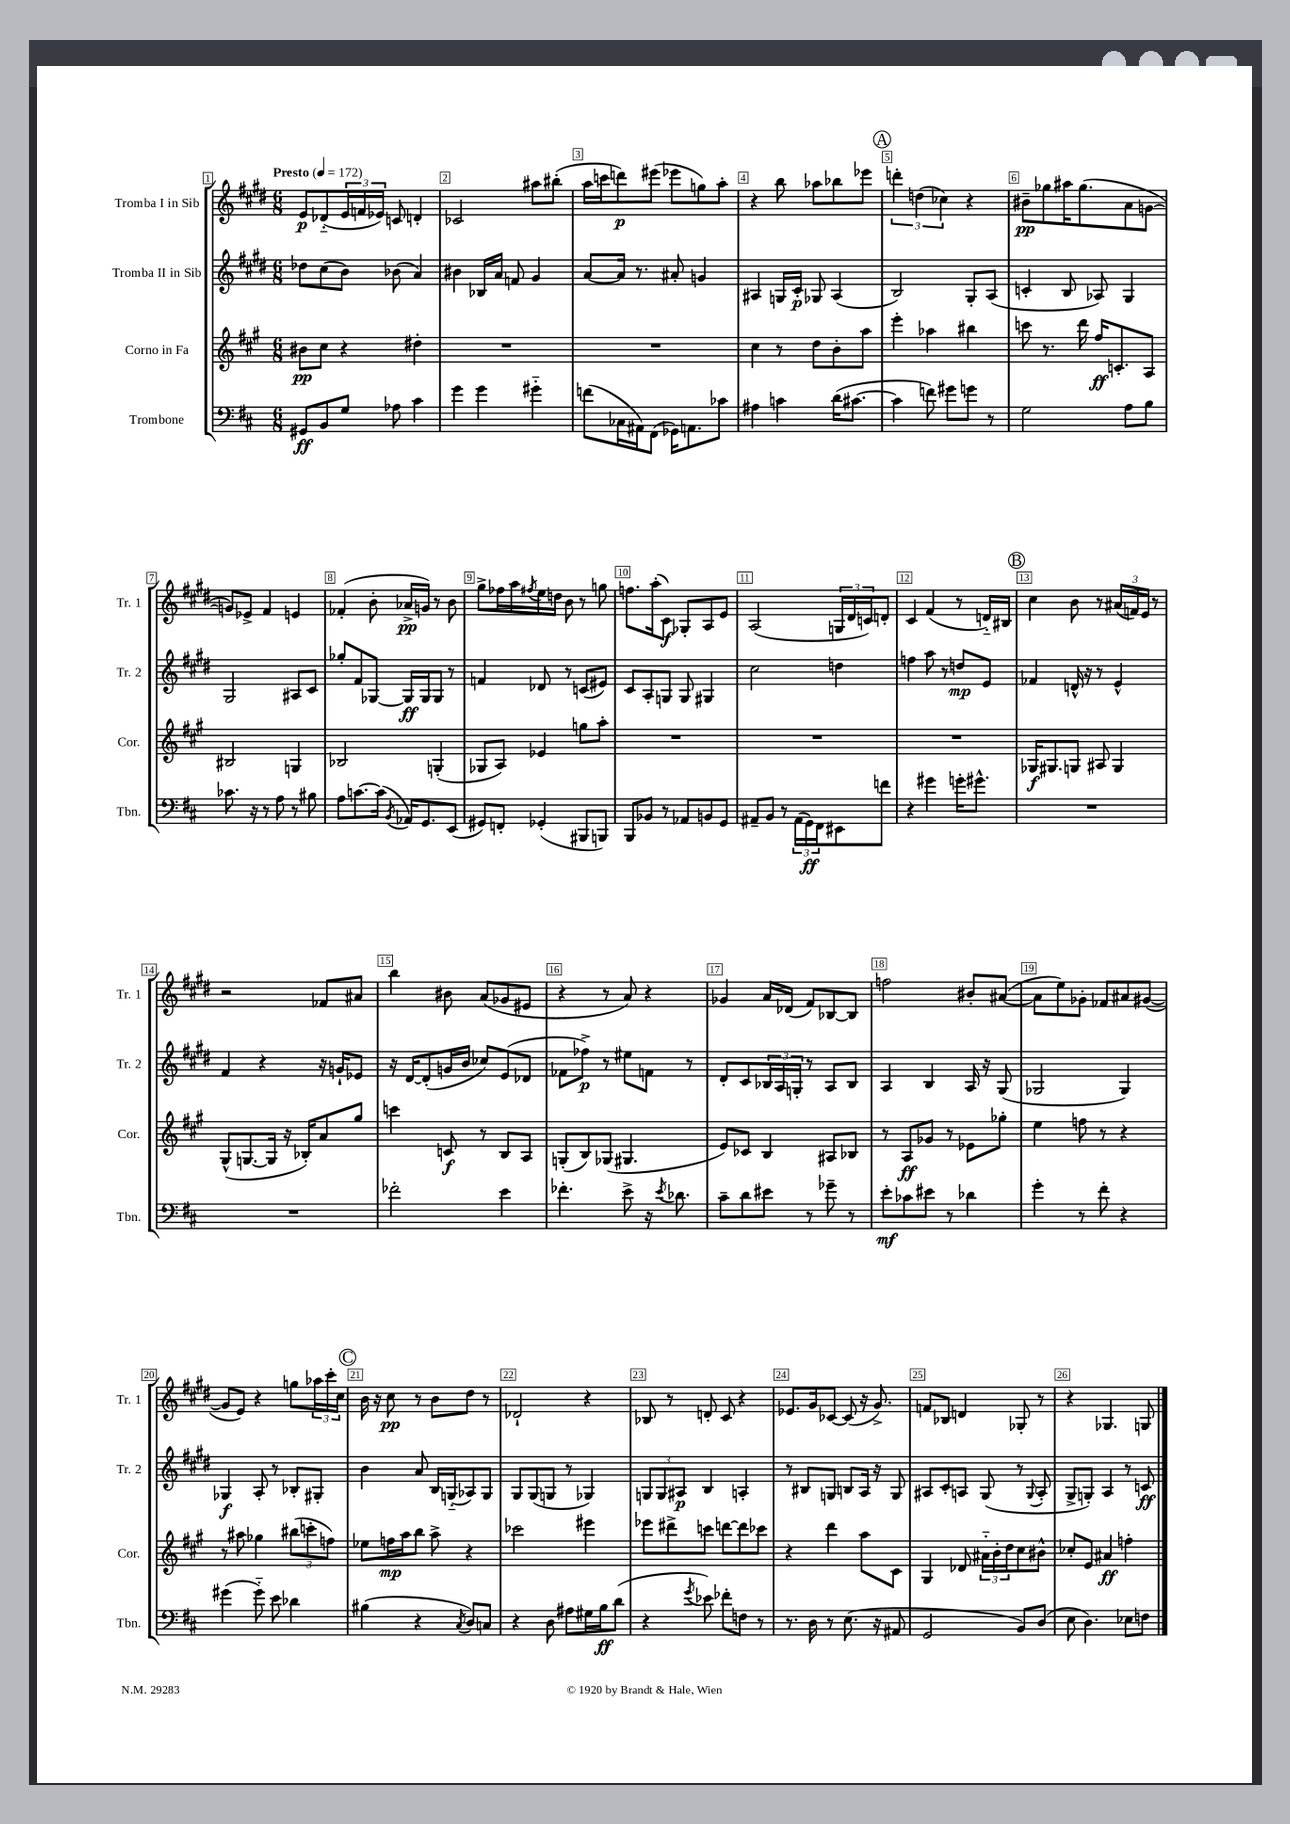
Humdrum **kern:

**kern	**dynam	**kern	**dynam	**kern	**dynam	**kern	**dynam
*part4	*part4	*part3	*part3	*part2	*part2	*part1	*part1
*staff4	*staff4	*staff3	*staff3	*staff2	*staff2	*staff1	*staff1
*I"Trombone	*	*I"Corno in Fa	*	*I"Tromba II in Sib	*	*I"Tromba I in Sib	*
*I'Tbn.	*	*I'Cor.	*	*I'Tr. 2	*	*I'Tr. 1	*
*clefF4	*	*clefG2	*	*clefG2	*	*clefG2	*
*k[f#c#]	*	*k[f#c#g#]	*	*k[f#c#g#d#]	*	*k[f#c#g#d#]	*
*M6/8	*	*M6/8	*	*M6/8	*	*M6/8	*
*MM172	*	*MM172	*	*MM172	*	*MM172	*
=1	=1	=1	=1	=1	=1	=1	=1
!	!	!	!	!	!	!LO:TX:a:B:t=Presto	!
8GG#X/L	ff	8b#X\L	pp	8dd-X\L	.	8e/L	p
8BB/	.	8cc#\J	.	(8cc#\	.	(8d-X/	.
8G/J	.	4r	.	8b\J)	.	24e/L	.
.	.	.	.	.	.	24fn/	.
.	.	.	.	.	.	24e-X/JJ)	.
8A-X\	.	.	.	(8b-X\	.	8cn/	.
4c#\	.	4dd#X'\	.	4a/)	.	4dn'/	.
=2	=2	=2	=2	=2	=2	=2	=2
4g\	.	2.r	.	4b#X\	.	2c-X/	.
4g\	.	.	.	16B-X/LL	.	.	.
.	.	.	.	16a/JJ	.	.	.
.	.	.	.	8fn/	.	.	.
4g#X\	.	.	.	4g#/	.	8aa#X\L	.
.	.	.	.	.	.	(8bb#X'\J	.
=3	=3	=3	=3	=3	=3	=3	=3
(8fn\L	.	2.r	.	[8a/L	.	16aa\LL	.
.	.	.	.	.	.	16cccn\J	.
16C-X\L	.	.	.	16a/Jk]	.	8dddn\)	p
16AA#X\J)	.	.	.	8.r	.	.	.
(8FF#\J	.	.	.	.	.	(8eee#X\J	.
16GG-X\KL)	.	.	.	8a#X'/	.	8eee-X\L	.
8.AAn\	.	.	.	.	.	.	.
.	.	.	.	4gn/	.	8ggn\)	.
8c-X\J	.	.	.	.	.	8aa'\J	.
=4	=4	=4	=4	=4	=4	=4	=4
4A#X\	.	4cc#\	.	4A#X/	.	4r	.
4cn\	.	8r	.	16Gn/LL	.	8bb\	.
.	.	.	.	16c#'/JJ	p	.	.
.	.	8dd\L	.	8G-X/	.	8aa-X\L	.
(16d\KL	.	8b'\	.	(4A#/	.	8bb-X\	.
[8.c#X\J	.	.	.	.	.	.	.
.	.	8aa\J	.	.	.	8eee-X\J	.
!!LO:REH:place=s1:t=A
=5	=5	=5	=5	=5	=5	=5	=5
4c#\]	.	4eee'\	.	2B/)	.	6dddn'\	.
.	.	.	.	.	.	(6ddn\	.
8fn\)	.	4aa-X\	.	.	.	.	.
.	.	.	.	.	.	6cc-X\)	.
8g#X\L	.	.	.	.	.	.	.
8gn\J	.	4bb#X\	.	8G#'/L	.	4r	.
8r	.	.	.	(8A/J	.	.	.
=6	=6	=6	=6	=6	=6	=6	=6
2G\	.	8cccn\	.	4cn'/	.	8b#X~\L	pp
.	.	8.r	.	.	.	8gg-X\	.
.	.	.	.	8B/	.	16aa#X\K	.
.	.	16ddd\	.	.	.	(8.gg-\	.
.	.	16ff#/KL	ff	8A-X/)	.	.	.
.	.	8.cn'/	.	.	.	.	.
8A\L	.	.	.	4G#/	.	8a\	.
8B\J	.	8A/J	.	.	.	[8gn\J	.
!!LO:LB:g=z
=7	=7	=7	=7	=7	=7	=7	=7
8.c-X\	.	2B#X/	.	2G#/	.	8gn/L])	.
.	.	.	.	.	.	8e-X^/J	.
16r	.	.	.	.	.	.	.
8r	.	.	.	.	.	4f#/	.
8A\	.	.	.	.	.	.	.
8r	.	4Gn/	.	8A#X/L	.	4en/	.
8B#X\	.	.	.	8c#/J	.	.	.
=8	=8	=8	=8	=8	=8	=8	=8
8A\L	.	2B-X/	.	8gg-X'/L	.	(4f-X'/	.
[8.cn\	.	.	.	8f#/	.	.	.
.	.	.	.	[8G-X/J	.	8b'\	.
(16c\Jk]	.	.	.	.	.	.	.
8qBB/	.	.	.	.	.	.	.
16AA-X/KL)	.	.	.	16G-/LL]	ff	16a-X^/LL	pp
8.GG/	.	.	.	16G-/J	.	16gn/JJ)	.
.	.	(4Gn'/	.	8G-/J	.	8r	.
(8EE/J	.	.	.	8r	.	8b\	.
=9	=9	=9	=9	=9	=9	=9	=9
8GG#X/L)	.	8G-X/L	.	4fn/	.	8gg#^\L	.
8FFn'/J	.	8A/J)	.	.	.	16ff-X\L	.
.	.	.	.	.	.	16aa\	.
.	.	.	.	.	.	8qff#X/	.
(4GG-X'/	.	4e-X/	.	8d-X/	.	16ee\	.
.	.	.	.	.	.	16ddn\JJ	.
.	.	.	.	8r	.	8b\	.
8BBB#X/L	.	8ggn\L	.	(8cn/L	.	8r	.
8BBBn/J)	.	8aa'\J	.	8e#X/J)	.	8ggn\	.
=10	=10	=10	=10	=10	=10	=10	=10
8BBB/L	.	2.r	.	8c#/L	.	8.ffn\L	.
8BB-X/J	.	.	.	8A'/	.	.	.
.	.	.	.	.	.	(16aa'\k	.
8r	.	.	.	8Gn/J	.	8c#\J)	f
8AA-X/L	.	.	.	8G/	.	8G-X'/L	.
8BBn/	.	.	.	4G#X/	.	8A/	.
8GG/J	.	.	.	.	.	8e/J	.
=11	=11	=11	=11	=11	=11	=11	=11
8AA#X~/L	.	2.r	.	2cc#\	.	(2A/	.
8BB/J	.	.	.	.	.	.	.
8r	.	.	.	.	.	.	.
(24AA#\LL	.	.	.	.	.	.	.
24GG\)	ff	.	.	.	.	.	.
24FF#\J	.	.	.	.	.	.	.
8EE#X\	.	.	.	4ddn\	.	24Gn/LL	.
.	.	.	.	.	.	24d#/	.
.	.	.	.	.	.	24cn/J)	.
8fn\J	.	.	.	.	.	8dn'/J	.
=12	=12	=12	=12	=12	=12	=12	=12
4r	.	2.r	.	4ffn\	.	4c#/	.
4g#X\	.	.	.	8aa\	.	(4f#/	.
.	.	.	.	8r	.	.	.
16gn'\KL	.	.	.	8ddn/L	mp	8r	.
8.g#X^^\J	.	.	.	.	.	.	.
.	.	.	.	8e/J	.	16dn/LL)	.
.	.	.	.	.	.	16B#X/JJ	.
!!LO:REH:place=s1:t=B
=13	=13	=13	=13	=13	=13	=13	=13
2.r	.	16G-X/KL	f	4f-X/	.	4cc#\	.
.	.	8.G#X/	.	.	.	.	.
.	.	8Gn/J	.	16dn^^/	.	8b\	.
.	.	.	.	16r	.	.	.
.	.	8A#X/	.	8r	.	8r	.
.	.	4G/	.	4e^^/	.	(24a#X/LL	.
.	.	.	.	.	.	24fn/)	.
.	.	.	.	.	.	24e/JJ	.
.	.	.	.	.	.	8r	.
!!LO:LB:g=z
=14	=14	=14	=14	=14	=14	=14	=14
2.r	.	(8G#^^/L	.	4f#/	.	2r	.
.	.	[8.Gn/	.	.	.	.	.
.	.	.	.	4r	.	.	.
.	.	16G/Jk]	.	.	.	.	.
.	.	16r	.	.	.	.	.
.	.	16B-X'/KL)	.	.	.	.	.
.	.	8a/	.	16r	.	8f-X/L	.
.	.	.	.	16gn`/KL	.	.	.
.	.	8gg#/J	.	8e-X/J	.	8a#X/J	.
=15	=15	=15	=15	=15	=15	=15	=15
2f-X'\	.	4cccn\	.	16r	.	4bb\	.
.	.	.	.	[16d#/KL	.	.	.
.	.	.	.	(8d#'/]	.	.	.
.	.	8cn/	f	16gn/L	.	8b#X\	.
.	.	.	.	16b/JJ	.	.	.
.	.	8r	.	8cc-X/L)	.	(8a/L	.
4e\	.	8B/L	.	(8e/	.	8g-X/	.
.	.	8A/J	.	8d-X/J	.	8e#X/J	.
=16	=16	=16	=16	=16	=16	=16	=16
4.f-X'\	.	(8Gn'/L	.	8f-X\L	.	4r	.
.	.	8B/)	.	8ff-X^\J)	p	.	.
.	.	(8G-X/J	.	8r	.	8r	.
8e^\	.	4.G#X/	.	8ee#X\L	.	8a/)	.
16r	.	.	.	8fn\J	.	4r	.
8qe/	.	.	.	.	.	.	.
8.d-X\	.	.	.	.	.	.	.
.	.	.	.	8r	.	.	.
=17	=17	=17	=17	=17	=17	=17	=17
8c#~\L	.	8e/L)	.	8d#'/L	.	4g-X/	.
8d\	.	8c-X/J	.	8c#/	.	.	.
8e#X\J	.	4B/	.	24B-X/L	.	16a/LL	.
.	.	.	.	24A/	.	.	.
.	.	.	.	.	.	(16d-X/JJ	.
.	.	.	.	24Gn'/JJ	.	.	.
8r	.	.	.	8r	.	8f#/L)	.
8g-X~\	.	8A#X/L	.	8A/L	.	[8B-X/	.
8r	.	8B-X/J	.	8B-/J	.	8B-/J]	.
=18	=18	=18	=18	=18	=18	=18	=18
8e'\L	mf	8r	.	4A/	.	2ffn\	.
8c-X\	.	8A/L	ff	.	.	.	.
8e#X\J	.	8g-X/J	.	4B/	.	.	.
8r	.	8r	.	.	.	.	.
4d-X\	.	8e-X\L	.	16A/	.	8b#X'/L	.
.	.	.	.	16r	.	.	.
.	.	8gg-X'\J	.	(8G#/	.	([8a#X/J	.
=19	=19	=19	=19	=19	=19	=19	=19
4g'\	.	4ee\	.	2G-X/	.	8a#\L]	.
.	.	.	.	.	.	8ee\)	.
8r	.	8ffn\	.	.	.	8g-X'\J	.
8f#'\	.	8r	.	.	.	8f-X/L	.
4r	.	4r	.	4G-/)	.	8a#X/	.
.	.	.	.	.	.	([8g#X/J	.
!!LO:LB:g=z
=20	=20	=20	=20	=20	=20	=20	=20
(4g#X\	.	8r	.	4G-X/	f	8g#/L]	.
.	.	8aa#X\	.	.	.	8e/J)	.
8g#\)	.	4gg-X\	.	8A'/	.	4r	.
8e\	.	.	.	8r	.	.	.
4d-X\	.	(12bb#X\L	.	8B-X'/L	.	8ggn\L	.
.	.	12cccn'\	.	.	.	.	.
.	.	.	.	8G#X'/J	.	24aa-X\L	.
.	.	12ffn\J)	.	.	.	24ccc#'\	.
.	.	.	.	.	.	24cc#\JJ	.
!!LO:REH:place=s1:t=C
=21	=21	=21	=21	=21	=21	=21	=21
(4B#X\	.	8ee-X\L	.	4b\	.	16b\	.
.	.	.	.	.	.	16r	.
.	.	16ffn\L	mp	.	.	8cc#\	pp
.	.	16aa\J	.	.	.	.	.
4r	.	8bb\J	.	8a/	.	8r	.
.	.	8aa^\	.	16B/LL	.	8b\L	.
.	.	.	.	(16Gn/J	.	.	.
8qC#/	.	.	.	.	.	.	.
8D/L)	.	4r	.	8A-X/)	.	8dd#\J	.
8Cn/J	.	.	.	8G/J	.	8r	.
=22	=22	=22	=22	=22	=22	=22	=22
4r	.	2ccc-X\	.	8G#/L	.	2d-X`/	.
.	.	.	.	(8G#/	.	.	.
8D\	.	.	.	8Gn/J	.	.	.
8A#X\L	.	.	.	8r	.	.	.
16G#X\L	.	4eee#X\	.	4G-X/)	.	4r	.
16B\J	ff	.	.	.	.	.	.
(8d\J	.	.	.	.	.	.	.
=23	=23	=23	=23	=23	=23	=23	=23
4r	.	8eee-X\L	.	12Gn/L	.	8B-X/	.
.	.	.	.	12G/	.	.	.
.	.	8ddd#X^\	.	.	.	8r	.
.	.	.	.	12A#X/J	p	.	.
8qg/	.	.	.	.	.	.	.
8e-X\)	.	8cccn\J	.	4B/	.	8dn'/	.
8f-X'\L	.	[8dddn\L	.	.	.	8c#/	.
8Fn\J	.	8ddd\]	.	4An'/	.	4r	.
8r	.	8ccc-X\J	.	.	.	.	.
=24	=24	=24	=24	=24	=24	=24	=24
8.r	.	4r	.	8r	.	8.e-X/L	.
.	.	.	.	8B#X/L	.	.	.
16D\	.	.	.	.	.	16g#/k	.
8r	.	4ddd\	.	8Gn/J	.	[8c-X/J	.
(8.E\	.	.	.	8Bn/L	.	(8c-/]	.
.	.	8aa\L	.	16A/Jk	.	16r	.
16r	.	.	.	16r	.	8.g#^/)	.
8AA#X/	.	8c#\J	.	8G/	.	.	.
=25	=25	=25	=25	=25	=25	=25	=25
2GG/	.	4G#/	.	8A#X/L	.	8fn/L	.
.	.	.	.	8c#'/	.	8B-X/J	.
.	.	8d-X/	.	8An/J	.	4dn/	.
.	.	24a#X\LL	.	(8G#/	.	.	.
.	.	24b'\	.	.	.	.	.
.	.	24dd\J	.	.	.	.	.
8BB/L)	.	8cc#\	.	8r	.	8G-X'/	.
.	.	.	.	8qqG#/	.	.	.
(8D/J	.	8b#X^^\J	.	8A'/	.	8r	.
=26	=26	=26	=26	=26	=26	=26	=26
8E\	.	8cc-X'/L	.	8G#^/L	.	4r	.
4.D\)	.	8e/J	.	8Gn'/J)	.	.	.
.	.	4a#X/	ff	4A/	.	4.G-X/	.
8E-X\L	.	4ffn'\	.	8r	.	.	.
8Fn\J	.	.	.	8cn/	ff	8Gn/	.
==	==	==	==	==	==	==	==
*-	*-	*-	*-	*-	*-	*-	*-
